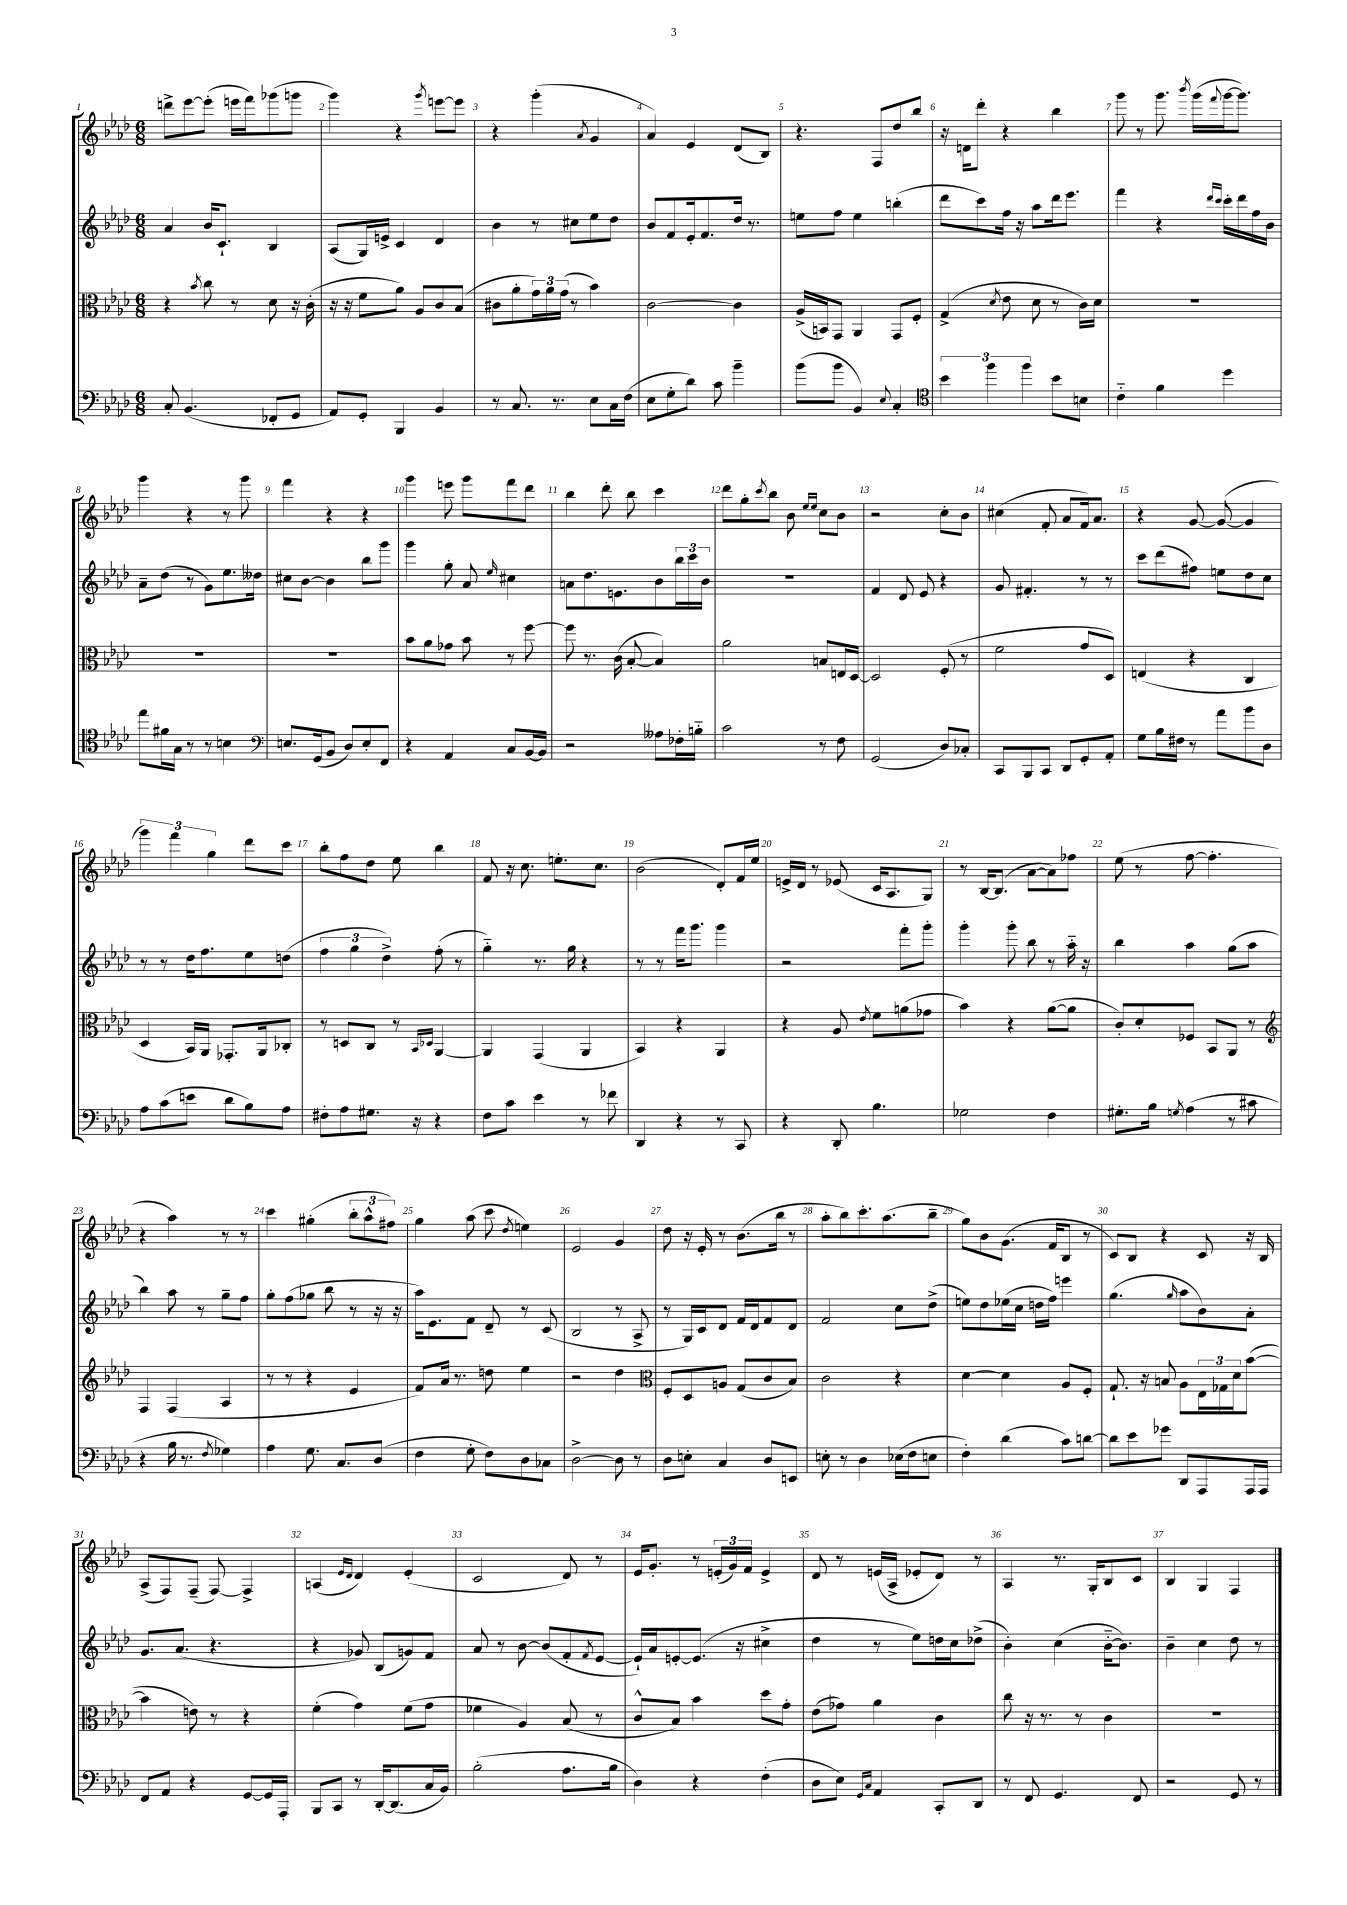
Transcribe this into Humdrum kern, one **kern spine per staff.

**kern	**kern	**kern	**kern
*staff4	*staff3	*staff2	*staff1
*clefF4	*clefC3	*clefG2	*clefG2
*k[b-e-a-d-]	*k[b-e-a-d-]	*k[b-e-a-d-]	*k[b-e-a-d-]
*M6/8	*M6/8	*M6/8	*M6/8
8C'/	4r	4a-/	8ddd^\L
(4.BB-/	.	.	[8eee-\
.	8qb-/	.	.
.	8cc\	16b-/LK	(8eee-'\]J
.	.	8.c`/J	.
.	8r	.	16eee\LL
.	.	.	16fff\J)
8FF-'/L	8d-\	4B-/	(8ggg-\
8GG/J	16r	.	8ggg\J
.	(16c'\	.	.
=	=	=	=
8AA-/L)	16r	(8A-/L	4ggg\)
.	16r	.	.
8GG'/J	8f\L	16G/L)	.
.	.	16e^/JJ	.
4BBB-/	8a-\J)	4c/	4r
.	8A-/L	.	.
.	.	.	8qggg/
4BB-/	8c/	4d-/	[8eee\L
.	(8B-/J	.	8eee\]J
=	=	=	=
8r	8c#\L	4b-\	4r
8.C/	8a-'\	.	.
.	24g\L)	8r	(4ggg'\
.	24a-\	.	.
8.r	.	.	.
.	(24g\JJ	.	.
.	8r	8cc#\L	.
.	.	.	8qa-/
8E-\L	4b-\)	8ee-\	4g/
16C\L	.	8dd-\J	.
(16F\JJ	.	.	.
=	=	=	=
8E-\L	[2c\	8b-/L	4a-/)
8G'\	.	8f/	.
8d-\J)	.	16e-'/k	4e-/
.	.	8.f/	.
8c\	.	.	.
4b-~\	4c\]	16dd-/Jk	(8d-/L
.	.	8.r	.
.	.	.	8B-/J)
=	=	=	=
(8b-\L	(16A-^/LL	8ee\L	4.r
.	16BB/J)	.	.
8b-\J	8GG/J	8ff\J	.
4BB-/)	4AA-/	4ee\	.
.	.	.	8F/L
8qqE-/	.	.	.
4C'/	8GG/L	(4bb'\	8dd-/
.	8F'/J	.	8bb-/J
=	=	=	=
*clefC4	*	*	*
6b-\	(4G^/	8ddd-\L	16r
.	.	.	16d\LK
.	.	8ccc\)	8ddd-'\J
6ff\	.	.	.
.	8qd-/	.	.
.	8e-\	16ff\Jk	4r
.	.	16r	.
6ff\	.	.	.
.	8d-\	8aa-\L	.
8b-\L	8r	16ddd-\k	4bb-\
.	.	8.eee-\J	.
8B\J	16c\LL)	.	.
.	16d-\JJ	.	.
=	=	=	=
4c'~\	2.r	4fff\	8ggg\
.	.	.	8r
4f\	.	4r	8.ggg\
.	.	.	8qbbb-/
.	.	.	(16ggg\LL
.	.	16qqddd-/LL	.
.	.	16qqccc/JJ	8qqfff/
4dd-\	.	16ccc'\LL	[16ggg\J
.	.	16ddd-\	8.ggg\]J)
.	.	16ff\	.
.	.	16b-\JJ	.
=	=	=	=
8ee-\L	2.r	8a-~\L	4ggg\
16f#\L	.	(8dd-\J	.
16G\JJ	.	.	.
8r	.	8r	4r
8r	.	8g\L)	.
4B\	.	8.ee-\	8r
.	.	.	8ggg\
.	.	16dd--\Jk	.
=	=	=	=
*clefF4	*	*	*
8.E/L	2.r	8cc#\L	4fff\
.	.	[8b-\J	.
(16GG/k	.	.	.
8BB-/J	.	4b-\]	4r
8D-/L)	.	.	.
8E'/	.	8bb-\L	4r
8FF/J	.	8ggg\J	.
=	=	=	=
4r	8b-\L	4ggg\	4ggg\
.	8a-\	.	.
4AA-/	8g-\J	8gg'\	8eee\
.	8b-\	8a-/	8ggg\L
.	.	16qqee-/	.
8C/L	8r	4cc#\	8fff\
[16BB-/L	[8ff\	.	8ddd-\J
16BB-/]JJ	.	.	.
=	=	=	=
2r	8ff\]	8a\L	4bb-\
.	8.r	8.dd-\	.
.	.	.	8ddd-'\
.	(16c\	8.e\	.
.	[8B-'/	.	8bb-\
8A--\L	4B-/])	8b-\	4ccc\
16F-'\L	.	24bb-\L	.
.	.	24ccc\	.
16B'~\JJ	.	.	.
.	.	24b-\JJ	.
=	=	=	=
2c\	2a-\	2.r	8ddd-\L
.	.	.	8gg'\
.	.	.	8qccc/
.	.	.	8bb-\J
.	.	.	8b-\
.	.	.	16qqee-/LL
.	.	.	16qqee-/JJ
8r	8B/L	.	8cc\L
8F\	16E/L	.	8b-\J
.	[16D-/JJ	.	.
=	=	=	=
(2GG/	2D-/]	4f/	2r
.	.	8d-/	.
.	.	8e-/	.
8D-/L)	(8F'/	4r	8cc'\L
8C-'/J	8r	.	8b-\J
=	=	=	=
8CC/L	2f\	8g/	(4cc#\
8BBB-/	.	4.f#'/	.
8CC/J	.	.	8f'/
8DD-/L	.	.	8a-/L
8GG'/	8g/L	8r	16f/k)
.	.	.	8.a-/J
8AA-'/J	8D-/J)	8r	.
=	=	=	=
8G\L	(4E/	8ccc\L	4r
16B-\L	.	(8ddd-\	.
16F#\JJ	.	.	.
8r	4r	8ff#\J)	[8g/
8a-\L	.	8ee\L	(8g/_
8b-\	4C/	8dd-\	4g/]
8D-\J	.	8cc\J	.
=	=	=	=
8A-\L	4D-/	8r	6ggg\)
(8c\	.	8r	.
.	.	.	6fff\
8e\J	16BB-/LL)	16dd-\LK	.
.	16AA-/JJ	8.ff\	.
.	.	.	6gg\
8d-\L	8.GG-'/L	.	.
8B-\)	.	8ee-\	8ddd-\L
.	16AA-/k	.	.
8A-\J	8C-'/J	(8dd\J	8ccc\J
=	=	=	=
8F#'\L	8r	6ff\	8bb-'\L
8A-\	8D/L	.	8ff\
.	.	6gg\	.
8.G#\J	8C/J	.	8dd-\J
.	.	6dd-^\)	.
.	8r	.	8ee-\
16r	.	.	.
.	16qqBB-/LL	.	.
.	16qqD-/JJ	.	.
4r	[4AA-/	(8ff'\	4bb-\
.	.	8r	.
=	=	=	=
8F\L	4AA-/]	4gg'~\)	8f/
8c\J	.	.	16r
.	.	.	8.cc\
4e-\	(4GG/	8.r	.
.	.	.	8.ee'\L
.	.	16gg\	.
8r	4AA-/	4r	.
.	.	.	8.cc\J
8f-\	.	.	.
=	=	=	=
4DD-/	4BB-/)	8r	(2b-\
.	.	8r	.
4r	4r	16fff\LK	.
.	.	8.ggg\J	.
8r	4AA-/	4ggg\	8d-'/L)
8CC/	.	.	16f/L
.	.	.	16ee-/JJ
=	=	=	=
4r	4r	2r	16e^/LL
.	.	.	16d-/JJ
.	.	.	8r
8DD-'/	8A-/	.	(8e-/
.	8qe-/	.	.
4.B-\	8f\L	.	16c/LK
.	.	.	8.A-/
.	(8a\	8fff'\L	.
.	8g-\J	8ggg'\J	8G/J)
=	=	=	=
2G-\	4b-\)	4ggg'\	8r
.	.	.	[16B-/LK
.	.	.	(8.B-/]J
.	4r	8ggg'\	.
.	.	8bb-\	[8a-\L
4F\	([8a-\L	8r	8a-\])
.	8a-\]J	16aa-'~\	8ff-\J
.	.	16r	.
=	=	=	=
8.G#'\L	8c'/L)	4bb-\	(8ee-\
.	8d-'/	.	8r
16B-\Jk	.	.	.
8qG/	.	.	.
(4A-\	8F-/J	4aa-\	[8ff\
.	8BB-/L	.	4.ff'\]
8r	8AA-/J	(8gg\L	.
8c#\	8r	8aa-\J	.
=	=	=	=
*	*clefG2	*	*
4r	4F/	4bb-\)	4r
16B-\	(4F/	8aa-\	4aa-\)
8.r	.	.	.
.	.	8r	.
8qF/	.	.	.
4G-\)	4A-/	8gg~\L	8r
.	.	8ff\J	8r
=	=	=	=
4A-\	8r	8gg'\L	4ccc\
.	8r	(8ff\	.
8.G\	4r	8gg-\J	(4gg#'\
.	.	8bb-\	.
8.C/L	.	.	.
.	4e-/	8r	12bb-'\L
.	.	.	12aa-^^\
(8D-/J	.	16r	.
.	.	.	12ff#\J)
.	.	16r	.
=	=	=	=
4F\	8f/L)	16aa-\LK)	4gg\
.	.	8.e-\	.
.	16a-/Jk	.	.
.	8.r	.	.
8G'\	.	8f\J	(8aa-\
8F\L)	8dd\	8d-~/	8ccc\
.	.	.	8qdd-/
8D-\	4ee-\	8r	4ee\)
8C-\J	.	(8c/	.
=	=	=	=
[2D-^\	2r	2B-/	2e-/
8D-\]	4dd-\	8r	4g/
8r	.	8A-^/	.
=	=	=	=
*	*clefC3	*	*
8D-\L	8F'/L	8r	8dd-\
8E'\J	8D-/	16G/LL)	16r
.	.	16c/J	16e-'/
4C/	8A/J	8d-/J	8r
.	(8G/L	16f/LL	(8.b-\L
.	.	16d-/J	.
8D-/L	8c/	8f/	.
.	.	.	16bb-\Jk
8EE/J	8B-/J)	8d-/J	8r
=	=	=	=
8E'\	2c\	2f/	8aa-'\L
8r	.	.	8bb-\)
4D-\	.	.	8.ccc'\
.	.	.	(8.aa-\
(16E-\LL	4r	8cc\L	.
16F\J	.	.	.
8E\J	.	(8dd-^\J	8bb-~\J
=	=	=	=
4F'\)	[4d-\	8ee\L)	8gg\L)
.	.	8dd-\	8b-\
(4d-\	4d-\]	(16ee-\L	(8.g\J
.	.	16cc\JJ	.
.	.	16dd\LL	.
.	.	16ff\JJ)	16f/LK
8c\L)	8A-/L	4eee\	8B-/J
[8d\J	8F'/J	.	8r
=	=	=	=
8d\]L	8.G`/	(4.gg\	8c/L)
8e-\	.	.	8B-/J
.	16r	.	.
8g-\J	8B/	.	4r
.	.	16qqgg/	.
8DD-/L	8A-\L	8aa-\L	.
8AAA-/	24E-\L	8b-\)	8c/
.	24G-\	.	.
.	24d-\J	.	.
16AAA-/L	([8b-\J	8a-'\J	16r
16AAA-/JJ	.	.	16B-/
=	=	=	=
8FF/L	4b-\]	8.g/L	(8A-^/L
8AA-/J	.	.	8F/)
.	.	(8.a-/J	.
4r	8e\)	.	(8F~/J
.	8r	4.r	[8F/)
[8GG/L	4r	.	4F^/]
16GG/]L	.	.	.
16AAA-'/JJ	.	.	.
=	=	=	=
8BBB-/L	(4f'\	4r	(4A/
8CC/J	.	.	.
.	.	.	16qqe-/LL
.	.	.	16qqd-/JJ
8r	4g\)	8g-/)	4d-/)
[16DD-'/LK	.	(8B-/L	.
(8.DD-/]	.	.	.
.	(8f\L	8g/)	(4e-'/
16C/L	8g\J	8f/J	.
16BB-/JJ)	.	.	.
=	=	=	=
(2B-'\	4f-\	8a-/	2c/
.	.	8r	.
.	4A-/)	[8b-\	.
.	.	(8b-/]L	.
8.A-\L	(8B-/	8f'/	8d-/)
.	.	8qf/	.
.	8r	[8e-/J	8r
16B-\Jk	.	.	.
=	=	=	=
4D-\)	8c^^/L	16e-`/]LL)	16e-/LK
.	.	16a-/J	8.g'/J
.	8B-/J)	[8e'/	.
4r	4b-\	(8.e/]J	8r
.	.	.	(24e'/LL
.	.	.	24g/)
.	.	16r	.
.	.	.	24f/JJ
(4F'\	8dd-\L	4cc#^\	4e^/
.	8g'\J	.	.
=	=	=	=
8D-\L	(8e-\L	4dd-\	8d-/
8E-\J)	8g-\J)	.	8r
16qqGG/LL	.	.	.
16qqC/JJ	.	.	.
4AA-/	4a-\	8r	(16e/LL
.	.	.	16A-^/JJ
.	.	8ee-\L)	8e-'/L
8CC'/L	4c\	16dd\L	8d-/J)
.	.	16cc\J	.
8DD-/J	.	(8dd-^\J	8r
=	=	=	=
8r	8cc\	4b-'\)	4A-/
8FF/	16r	.	.
.	8.r	.	.
4.GG/	.	(4cc\	8.r
.	8r	.	.
.	.	.	16G'/LK
.	4c\	[16b-'~\LK	8B-/
.	.	8.b-\]J)	.
8FF/	.	.	8c/J
=	=	=	=
2r	2.r	4b-~\	4B-/
.	.	4cc\	4G/
8GG/	.	8dd-\	4F/
8r	.	8r	.
==	==	==	==
*-	*-	*-	*-
